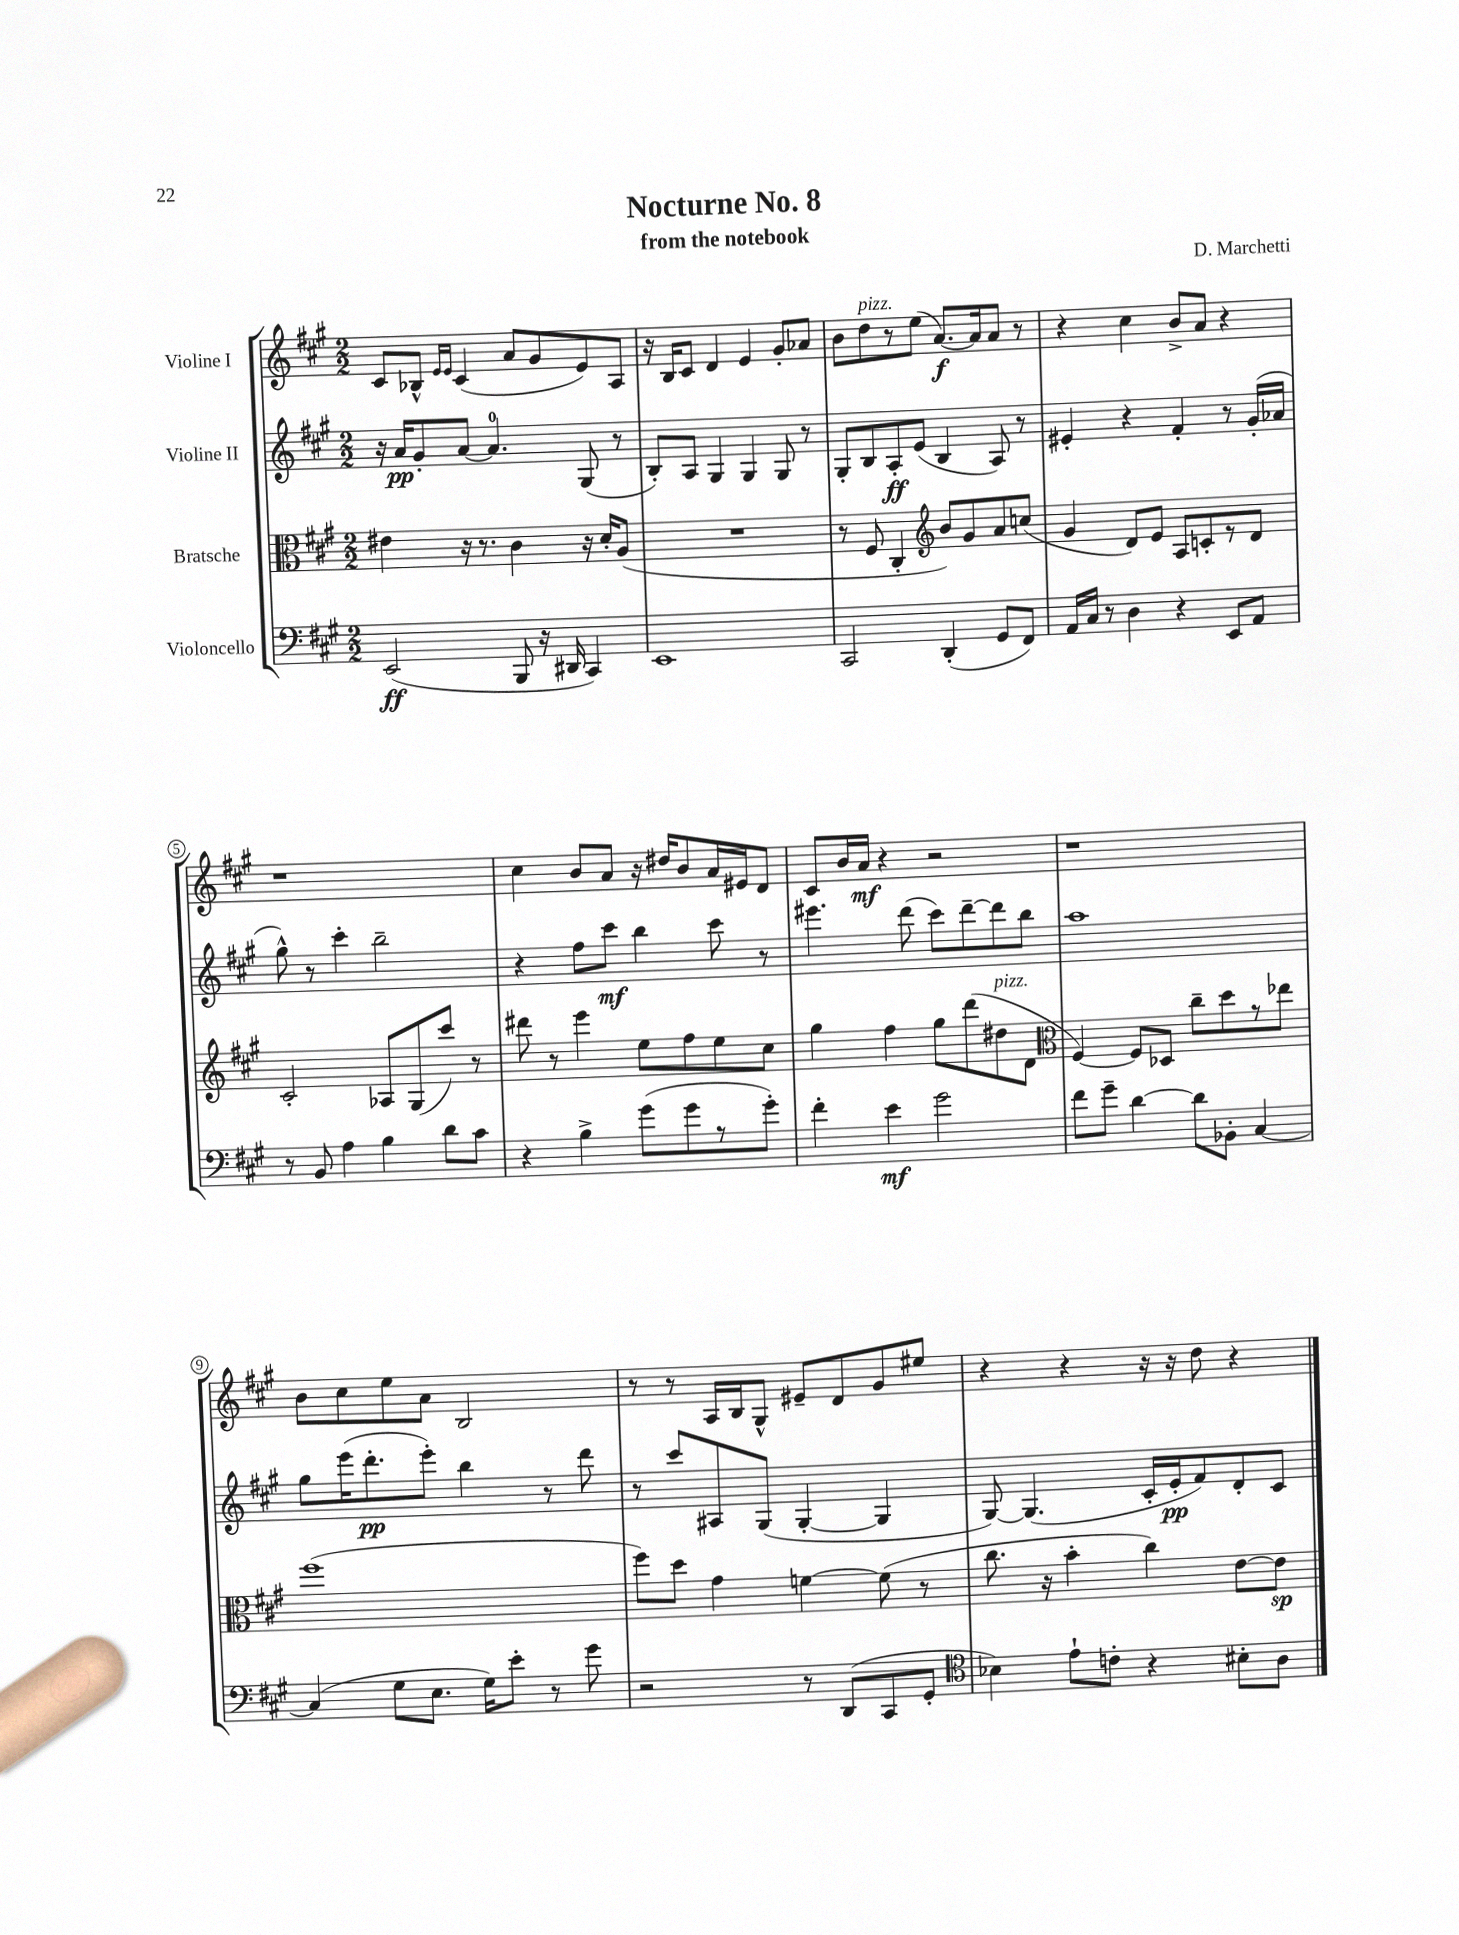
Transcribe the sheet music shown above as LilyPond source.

\header { title = "Nocturne No. 8" composer = "D. Marchetti" subtitle = "from the notebook" }
<<
\new StaffGroup <<
\new Staff = "s0" \with { instrumentName = "Violine I" } {
    \clef treble \key a \major \numericTimeSignature \time 2/2
    \autoBeamOff cis'8[ bes8]-^ \grace { e'16[ e'16] } cis'4( a'8[ gis'8 e'8) a8] |
    r16 b16[ cis'8] d'4 e'4 gis'8[-. aes'8] |
    b'8[ d''8^\markup { \italic "pizz." } r8 e''8]( a'8.[~\f) a'16 a'8] r8 |
    r4 cis''4 b'8[-> a'8] r4 |
    r1 |
    cis''4 b'8[ a'8] r16 dis''16[ b'8 a'16 eis'16 d'8] |
    cis'8[ b'16 a'16]\mf r4 r2 |
    r1 |
    b'8[ cis''8 e''8 a'8] b2 |
    r8 r8 a16[ b16 gis8]-^ eis'8[-- d'8 gis'8 eis''8] |
    r4 r4 r16 r16 d''8 r4 \bar "|." |
}
\new Staff = "s1" \with { instrumentName = "Violine II" } {
    \clef treble \key a \major \numericTimeSignature \time 2/2
    \autoBeamOff r16 a'16[\pp gis'8-. a'8]~ a'4.-0 gis8( r8 |
    b8[-.) a8] gis4 gis4 gis8 r8 |
    gis8[-. b8 a8-.\ff e'8]( b4 a8) r8 |
    eis'4-. r4 fis'4-. r8 gis'16[-.( aes'16] |
    gis''8-^) r8 cis'''4-. b''2-- |
    r4 fis''8[ cis'''8]\mf b''4 cis'''8 r8 |
    eis'''4. d'''8( cis'''8[) d'''8~-- d'''8 b''8] |
    a''1 |
    gis''8[ e'''16( d'''8.-.\pp e'''8]-.) b''4 r8 d'''8 |
    r8 cis'''8[ ais8 gis8]( gis4~-. gis4 |
    gis8~) gis4.( cis'16[-. e'16-.\pp fis'8) d'8-. cis'8] \bar "|." |
}
\new Staff = "s2" \with { instrumentName = "Bratsche" } {
    \clef alto \key a \major \numericTimeSignature \time 2/2
    \autoBeamOff eis'4 r16 r8. cis'4 r16 d'16[-. a8]( |
    R1 |
    r8 fis8 cis4-. \clef treble b'8[) gis'8 a'8 c''8]( |
    gis'4 d'8[) e'8] a8[ c'8-. r8 d'8] |
    cis'2-. aes8[ gis8( cis'''8]) r8 |
    dis'''8 r8 e'''4 e''8[ fis''8 e''8 cis''8] |
    gis''4 fis''4 gis''8[ d'''8( dis''8^\markup { \italic "pizz." } d'8] |
    \clef alto fis4~) fis8[ des8] cis''8[-- d''8 r8 ees''8] |
    fis''1( |
    fis''8[) d''8] gis'4 f'4~ f'8( r8 |
    cis''8. r16 b'4-. cis''4) e'8[~ e'8]\sp \bar "|." |
}
\new Staff = "s3" \with { instrumentName = "Violoncello" } {
    \clef bass \key a \major \numericTimeSignature \time 2/2
    \autoBeamOff e,2\ff( b,,8 r16 dis,16 cis,4) |
    e,1 |
    cis,2 d,4-.( gis,8[ fis,8]) |
    a,16[ cis16] r8 d4 r4 e,8[ a,8] |
    r8 b,8 a4 b4 d'8[ cis'8] |
    r4 b4-> gis'8[( gis'8 r8 gis'8]-.) |
    fis'4-. e'4\mf gis'2 |
    fis'8[ gis'8]-- d'4~ d'8[ bes,8]-. cis4~ |
    cis4( gis8[ e8.] gis16[) e'8]-. r8 gis'8 |
    r2 r8 d,8[( cis,8 gis,8]-. |
    \clef tenor bes4) e'8[-! c'8]-. r4 bis8[-. a8] \bar "|." |
}
>>
>>
\layout { \context { \Score \override BarNumber.stencil = #(make-stencil-circler 0.1 0.3 ly:text-interface::print) } }
